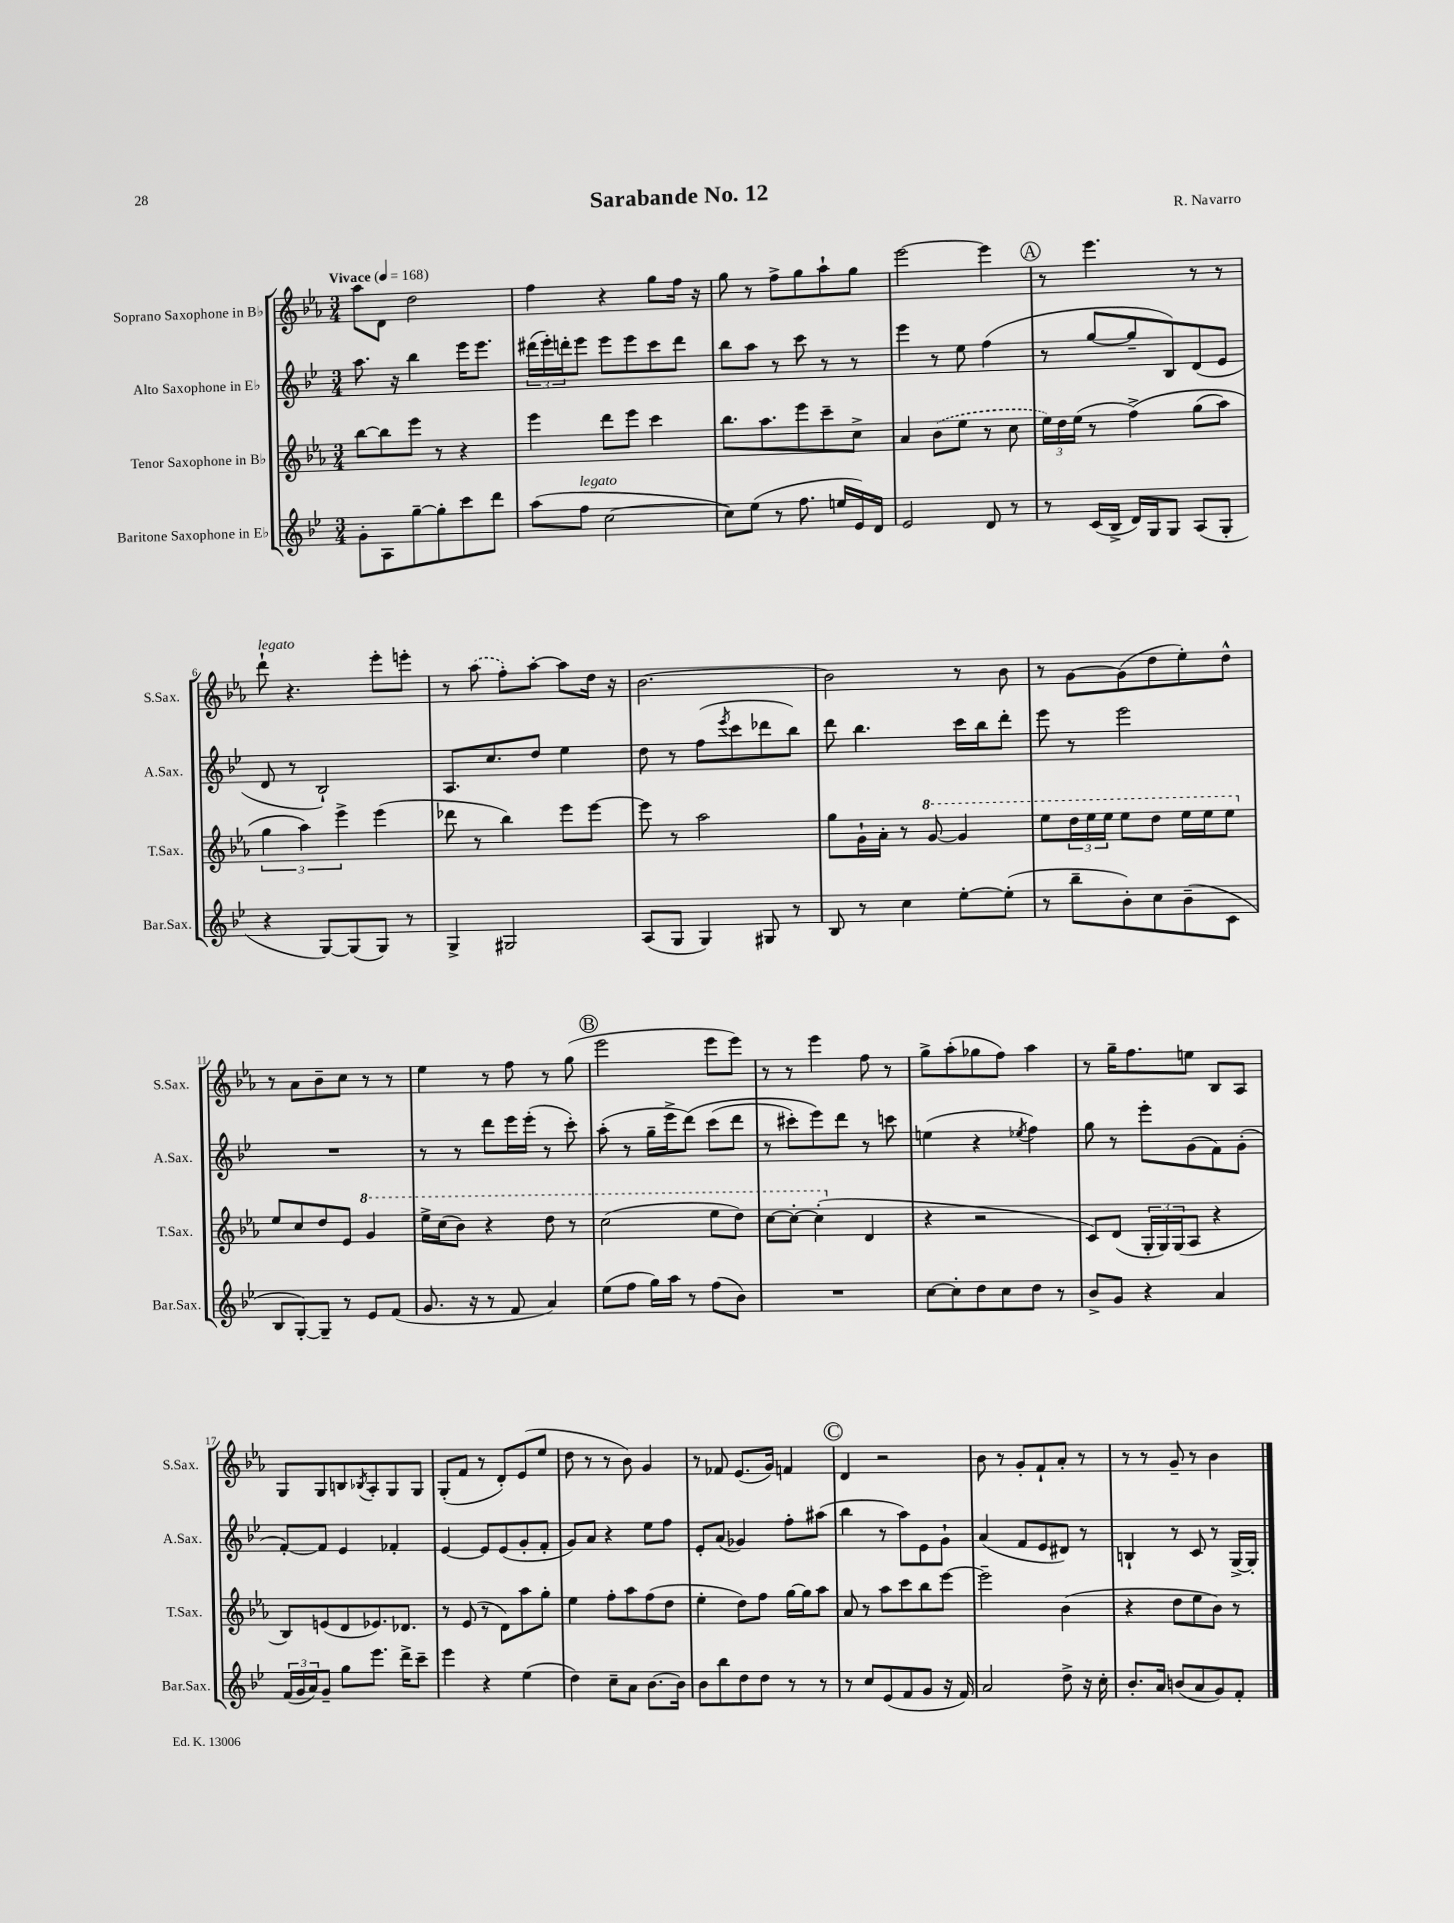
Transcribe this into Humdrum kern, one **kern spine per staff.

**kern	**kern	**kern	**kern
*part4	*part3	*part2	*part1
*staff4	*staff3	*staff2	*staff1
*I"Baritone Saxophone in E♭	*I"Tenor Saxophone in B♭	*I"Alto Saxophone in E♭	*I"Soprano Saxophone in B♭
*I'Bar.Sax.	*I'T.Sax.	*I'A.Sax.	*I'S.Sax.
*clefG2	*clefG2	*clefG2	*clefG2
*k[b-e-]	*k[b-e-a-]	*k[b-e-]	*k[b-e-a-]
*M3/4	*M3/4	*M3/4	*M3/4
*MM168	*MM168	*MM168	*MM168
=1	=1	=1	=1
!	!	!	!LO:TX:a:B:t=Vivace
8g'\L	[8bb-\L	8.aa\	8aa-\L
8A\	8bb-\]	.	8d\J
.	.	16r	.
[8gg~\	8eee-\J	4bb-\	2dd\
8gg'\]	8r	.	.
8ccc\	4r	16eee-\KL	.
.	.	8.eee-\J	.
8ddd\J	.	.	.
=2	=2	=2	=2
(8aa\L	4eee-\	(24ddd#X\LL	4ff\
.	.	24eee-'\)	.
.	.	24dddn'\J	.
!LO:TX:a:i:t=legato	!	!	!
8ff\J	.	8eee-\J	.
[2cc\	8ddd\L	8eee-\L	4r
.	8eee-\J	8eee-\	.
.	4ccc\	8ccc\	8gg\L
.	.	8ddd\J	16ff\Jk
.	.	.	16r
=3	=3	=3	=3
8cc\L])	8.bb-\L	8bb-\L	8gg\
(8ee-\J	.	8aa\J	8r
.	8.aa-\	.	.
8r	.	8r	8ff^\L
8.ff\	8eee-\	8ccc\	8gg\
.	8ccc~\	8r	8aa-`\
16een/LL	.	.	.
16e-/)	8cc^\J	8r	8gg\J
16d/JJ	.	.	.
=4	=4	=4	=4
2e-/	4a-/	4eee-\	[2eee-\
.	(8b-\L	8r	.
.	8ee-\J	8ee-\	.
8d/	8r	(4ff\	4eee-\]
8r	8cc\	.	.
!!LO:REH:place=s1:t=A
=5	=5	=5	=5
8r	24ee-\LL)	8r	8r
.	24dd\	.	.
.	(24ee-\JJ	.	.
(16c/LL	8r	[8gg/L	4.eee-\
16B-^/JJ	.	.	.
16d/LL)	(4ff^\)	8gg~/]	.
16G/J	.	.	.
8G/J	.	8B-/)	.
(8A/L	(8gg\L	(8d/	8r
8G'/J	8aa-\J)	8e-/J	8r
!!LO:LB:g=z
=6	=6	=6	=6
!	!	!	!LO:TX:a:i:t=legato
4r	6gg\	8d/	8ddd`\
.	.	8r	4.r
.	6aa-\)	.	.
[8G/L)	.	2B-`/)	.
.	6eee-^\	.	.
(8G/]	.	.	.
8G/J)	(4eee-\	.	8eee-'\L
8r	.	.	8eeen'\J
=7	=7	=7	=7
4G^/	8ddd-X\	8.A/L	8r
.	8r	.	(8aa-\
.	.	8.cc/	.
2G#X/	4bb-\)	.	8ff'\L)
.	.	8dd/J	[8aa-'\J
.	8eee-\L	4ee-\	8aa-\L]
.	[8eee-\J	.	16dd\Jk
.	.	.	16r
=8	=8	=8	=8
(8A/L	8eee-\]	8dd\	[2.b-\
8G/J	8r	8r	.
4G/)	2aa-\	(8ff\L	.
.	.	8qeee-/	.
.	.	8ccc\	.
8G#X/	.	8ddd-X\	.
8r	.	8bb-\J)	.
=9	=9	=9	=9
8B-/	8gg\L	8ddd\	2b-\]
8r	16g`\L	4.bb-\	.
.	16a-'\JJ	.	.
4cc\	8r	.	.
*	*8va	*	*
.	[8gg/	.	.
[8ee-'\L	4gg/]	16ccc\LL	8r
.	.	16bb-\J	.
(8ee-'\J]	.	8ddd'\J	8b-\
=10	=10	=10	=10
8r	8eee-\L	8eee-\	8r
8bb-~\L	24ddd\L	8r	[8g\L
.	24eee-\	.	.
.	24eee-\JJ	.	.
8b-'\)	8eee-\L	2eee-\	(8g\]
8cc\	8ddd\J	.	8dd\
(8b-~\	16eee-\LL	.	8ee-'\)
.	16eee-\J	.	.
8c\J	8eee-\J	.	8dd^^\J
!!LO:LB:g=z
=11	=11	=11	=11
*	*X8va	*	*
8B-/L	8ee-/L	2.r	8r
[8G'/)	8cc/	.	8a-\L
8G~/J]	8dd/	.	8b-~\
8r	8e-/J	.	8cc\J
*	*8va	*	*
8e-/L	4gg/	.	8r
(8f/J	.	.	8r
=12	=12	=12	=12
8.g/	16eee-^\LL	8r	4ee-\
.	(16ccc\J	.	.
.	8bb-\J)	8r	.
16r	.	.	.
8r	4r	8ddd\L	8r
8f/	.	16eee-\L	8ff\
.	.	(16eee-'\JJ	.
4a/)	8ddd\	8r	8r
.	8r	8ccc'\)	(8gg\
!!LO:REH:place=s1:t=B
=13	=13	=13	=13
(8ee-\L	(2ccc\	(8aa'\	2eee-\
8ff\J	.	8r	.
16gg\LL)	.	16gg~\LL	.
16aa\JJ	.	16eee-^\J	.
8r	.	(8ddd\J)	.
(8ff\L	8eee-\L	(8ccc\L	8eee-\L
8b-\J)	8ddd\J)	8ddd\J	8eee-\J)
=14	=14	=14	=14
2.r	[8ccc\L	8r	8r
.	8ccc'\J_	8ccc#X'\L)	8r
.	(4ccc'\]	8eee-\)	4eee-\
.	.	8ddd\J	.
*	*X8va	*	*
.	4d/	8r	8ff\
.	.	8cccn\	8r
=15	=15	=15	=15
[8cc\L	4r	(4een\	8gg^\L
8cc'\]	.	.	(8aa-'\
8dd\	2r	4r	8gg-X\
8cc\	.	.	8ff\J)
.	.	8qee-X/	.
8dd\J	.	4ff\)	4aa-\
8r	.	.	.
=16	=16	=16	=16
8b-^/L	8c/L)	8gg\	8r
8g/J	(8d/J	8r	16gg~\KL
.	.	.	8.ff\
4r	24G'/LL	8eee-'\L	.
.	24G/)	.	.
.	(24G/J	.	.
.	8A-/J	(8g\	8een\J
4a/	4r	8f\)	8B-/L
.	.	(8g'\J	8A-/J
!!LO:LB:g=z
=17	=17	=17	=17
(24f/LL	8B-/L)	[8f'/L)	8G/L
24g/	.	.	.
24a/J)	.	.	.
8g~/J	(8en/	8f/J]	8G/
8gg\L	8d/	4e-/	8Bn/
.	.	.	8qB-X/
8.eee-\J	8.e-X/)	.	8A-'/
.	.	4f-X'/	8G/
16ddd^\KL	8.d-X/J	.	.
8ccc~\J	.	.	8G/J
=18	=18	=18	=18
4eee-\	8r	[4e-/	(8G'/L
.	(8e-/	.	8f/J
4r	8r	8e-/L]	8r
.	8d\L)	(8e-/	8d'/L)
(4ee-\	8aa-\	8g'/	(8e-/
.	8gg'\J	8f'/J	8ee-/J
=19	=19	=19	=19
4dd\)	4ee-\	8g/L)	8dd\
.	.	8a/J	8r
8cc~\L	8ff'\L	4r	8r
8a\J	8aa-\	.	8b-\)
[8.b-\L	(8ff\	8ee-\L	4g/
.	8dd\J	8ff\J	.
16b-\Jk]	.	.	.
=20	=20	=20	=20
8b-\L	4ee-'\	8e-'/L	8r
8bb-\	.	(8a/J	8f-X/
8dd\	8dd\L)	4g-X/)	(8.e-/L
8dd\J	8ff\J	.	.
.	.	.	16g/Jk)
8r	[16gg\LL	8ff'\L	4fn/
.	16gg\J]	.	.
8r	8aa-\J	(8aa#X\J	.
!!LO:REH:place=s1:t=C
=21	=21	=21	=21
8r	8a-/	4bb-\	4d/
8cc/L	8r	.	.
(8e-/	8aa-\L	8r	2r
8f/	8ccc\	8aa\L)	.
8g/J	8bb-\	8e-\	.
16r	[8eee-\J	8g`\J	.
16f/)	.	.	.
=22	=22	=22	=22
2a/	2eee-~\]	(4a/	8b-\
.	.	.	8r
.	.	8f/L	8g'/L
.	.	8e-/	8f`/
8dd^\	(4b-\	8d#X/J)	8a-'/J
16r	.	8r	8r
16cc'\	.	.	.
=23	=23	=23	=23
8.b-'/L	4r	4Bn`/	8r
.	.	.	8r
16a/Jk	.	.	.
(8bn/L	8dd\L	8r	8g~/
8a/	8ee-\	8c/	8r
8g/)	8b-\J)	8r	4b-\
8f'/J	8r	[16G^/LL	.
.	.	16G'/JJ]	.
==	==	==	==
*-	*-	*-	*-
